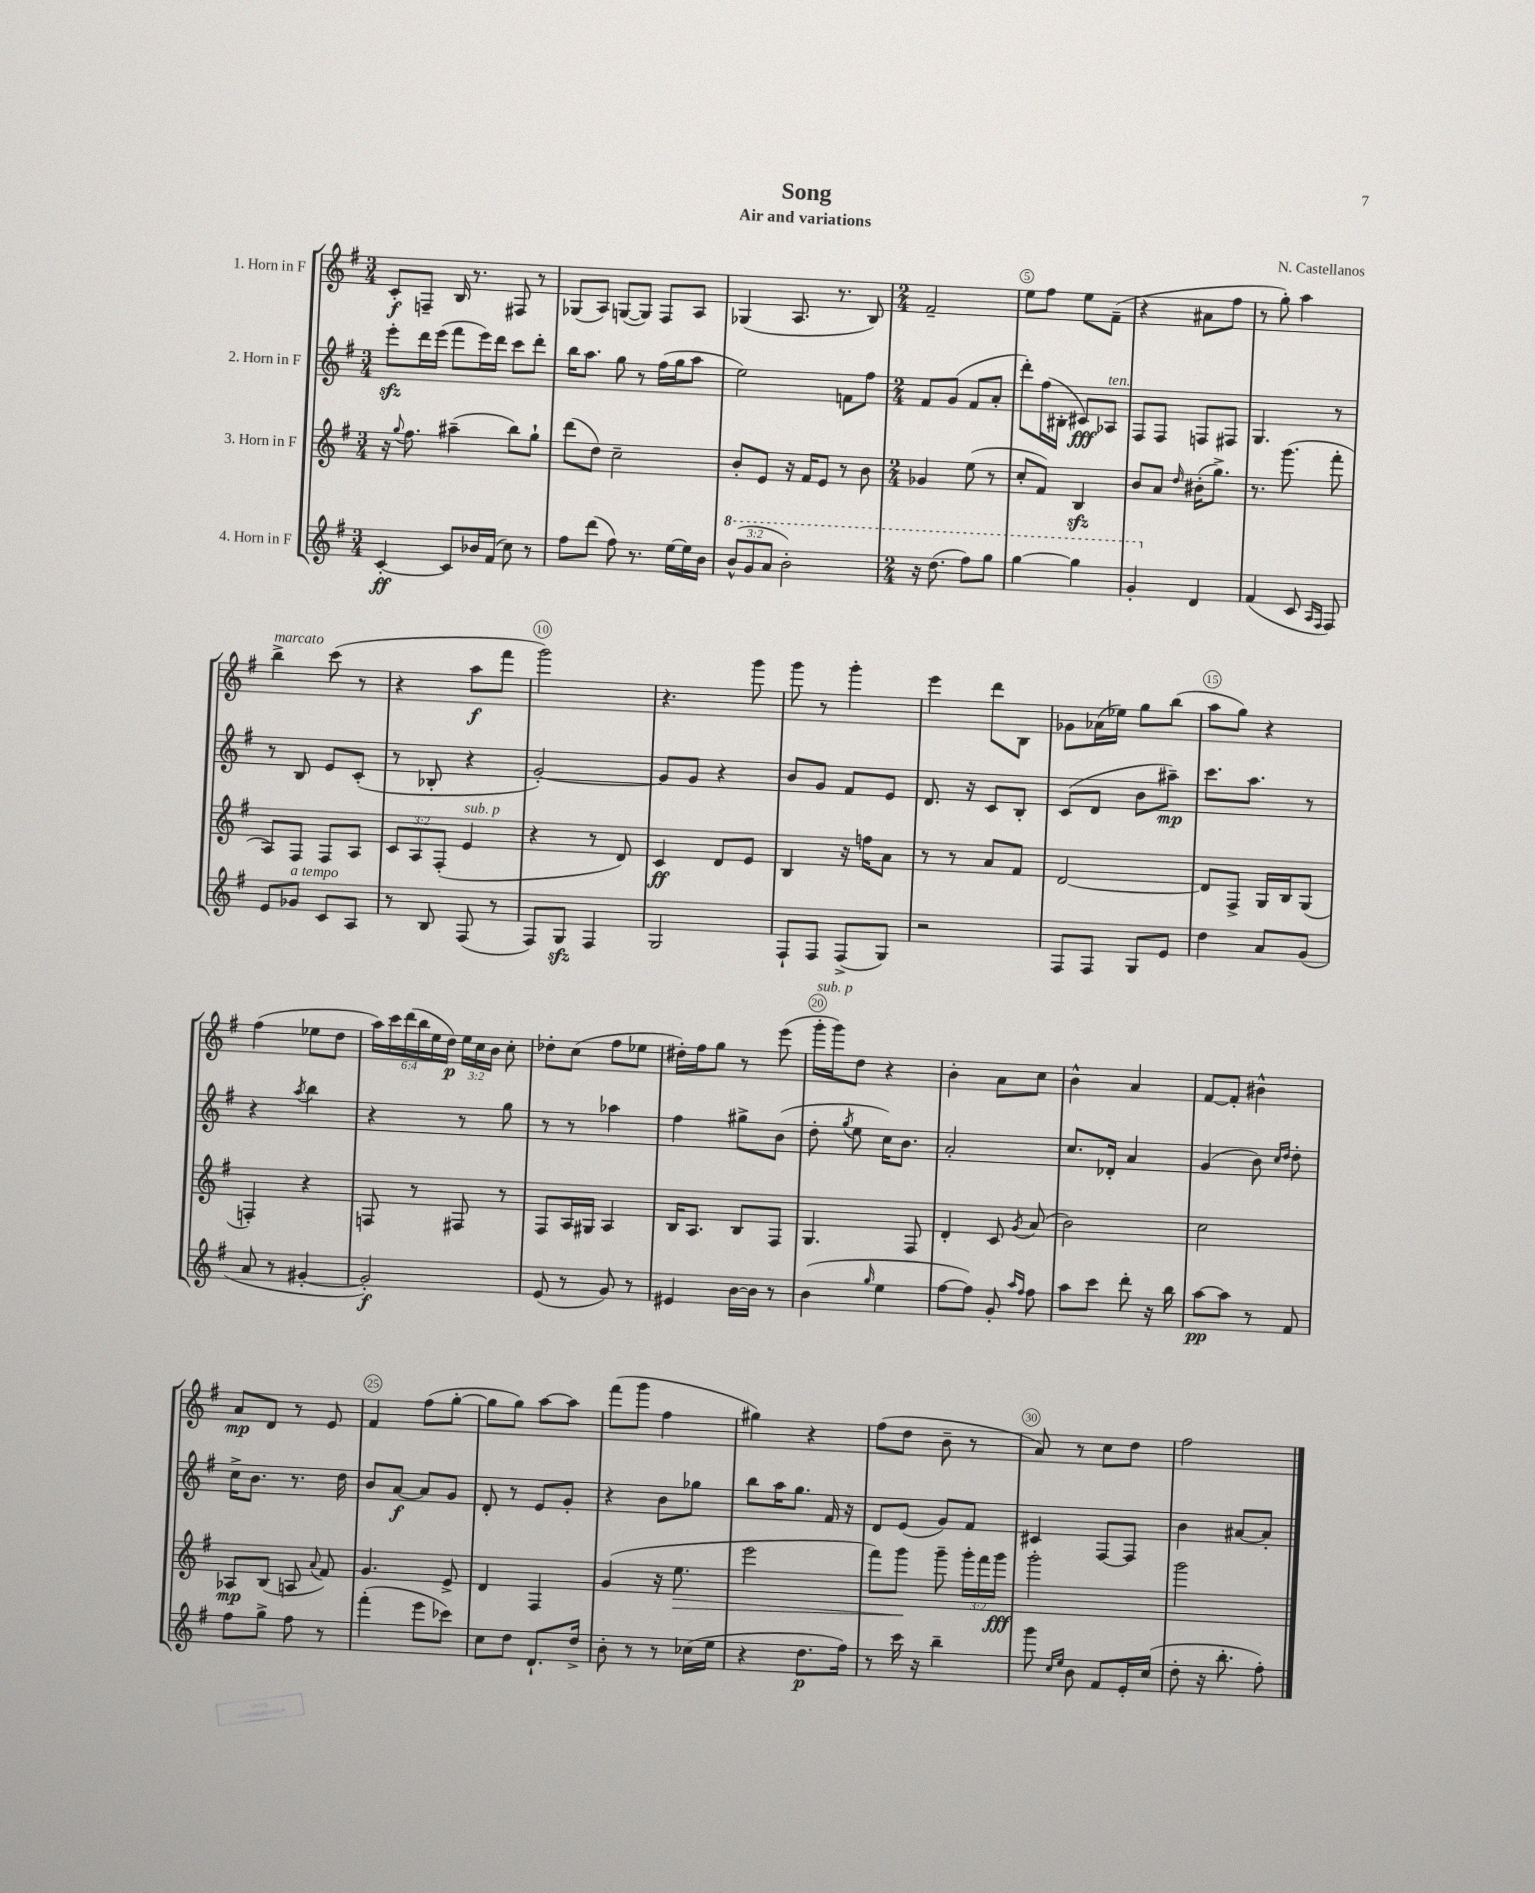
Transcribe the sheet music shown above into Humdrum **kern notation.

**kern	**kern	**kern	**kern
*staff4	*staff3	*staff2	*staff1
*clefG2	*clefG2	*clefG2	*clefG2
*k[f#]	*k[f#]	*k[f#]	*k[f#]
*M3/4	*M3/4	*M3/4	*M3/4
[4c'	16r	8eee'	8c'
.	8qqgg	.	.
.	8.ff#	.	.
.	.	16ddd	8F~
.	.	(16eee	.
8c]	(4aa#~	8fff#	16B
.	.	.	8.r
16b-	.	16eee)	.
(16f#	.	16ddd	.
8cc)	8bb)	8ccc	8F#
8r	8gg`	8ddd'	8r
=	=	=	=
8ff#	(8ddd	16bb	(8G-
.	.	8.aa	.
(8ddd	8dd)	.	8A)
8ff#)	2cc~	8gg	([8G
8.r	.	8r	8G])
.	.	(16ff#	8F#
[16ee	.	16gg	.
16ee]	.	8aa	8A
16b	.	.	.
=	=	=	=
(12bb^^	8b'	2ee)	(4G-
12gg	.	.	.
.	8e	.	.
12aa	.	.	.
2bb')	16r	.	8.A
.	16f#	.	.
.	8e	.	.
.	.	.	8.r
.	8r	8f	.
.	8b	8ff#	8B)
=	=	=	=
*M2/4	*M2/4	*M2/4	*M2/4
16r	4g-	8f#	2f#~
(8.ddd	.	.	.
.	.	(8g	.
8fff#)	(8ee	8f#	.
8ggg	8r	8a'	.
=	=	=	=
[4ggg	8cc'	8ddd')	8ee
.	8f#)	(16ff#	8ff#
.	.	16B#'	.
4ggg]	4B	8c#)	8ee
.	.	8A-	(8f#~
=	=	=	=
4gg'	8b	8F#	4r
.	8a	8F#	.
.	16qqdd	.	.
4d	(16b#'	8F	8a#
.	8.gg^)	.	.
.	.	8F#	8ff#
=	=	=	=
(4f#	8.r	4.G	8r
.	.	.	8gg')
.	(8.ggg	.	.
8c	.	.	4aa
16qqA	.	.	.
16qqF#	.	.	.
8F#)	8fff#'	8r	.
=	=	=	=
8e	8A)	8r	4bb^
8g-	8F#	8B	.
8c	8F#	8e	(8ccc
8A	8A	(8c'	8r
=	=	=	=
8r	12c	8r	4r
.	12A	.	.
8B	.	8B-'	.
.	(12F#'	.	.
(8F#	4e	4r	8aa
8r	.	.	8fff#
=	=	=	=
8F#)	4r	[2g')	2ggg)
8G	.	.	.
4F#	8r	.	.
.	8d)	.	.
=	=	=	=
2G	4c	8g]	4.r
.	.	8g	.
.	8d	4r	.
.	8e	.	8ggg
=	=	=	=
8F#`	4B	8b	8ggg
8F#	.	8g	8r
(8F#^	16r	8f#	4ggg'
.	16ff	.	.
8G)	8a	8e	.
=	=	=	=
2r	8r	8.d	4eee
.	8r	.	.
.	.	16r	.
.	8a	8c	8ddd
.	8f#	8B'	8B
=	=	=	=
8F#	[2d	(8c	8g-
8F#	.	8d	(16a-
.	.	.	16ee-)
8G	.	8b	8gg
8e	.	8aa#~)	(8bb
=	=	=	=
4dd	8d]	8.ccc	8aa
.	8F#^	.	8gg)
.	.	8.aa	.
8a	16G	.	4r
.	16B	.	.
(8g	(8G	8r	.
=	=	=	=
8a	4F')	4r	(4ff#
8r	.	.	.
.	.	8qaa	.
[4g#'	4r	4bb	8ee-
.	.	.	8dd
=	=	=	=
2g#'])	8F	4r	24aa)
.	.	.	24ccc
.	.	.	(24ddd
.	8r	.	24bb
.	.	.	24ee
.	.	.	24dd)
.	8F#	8r	24ee
.	.	.	24cc
.	.	.	24b
.	8r	8gg	8cc'
=	=	=	=
(8e	8F#	8r	8dd-'
8r	16A	8r	(8cc
.	16G#	.	.
8g)	4A	4aa-	8ff#
8r	.	.	8ee-
=	=	=	=
4e#	16B	4ff#	16dd#')
.	8.A	.	16ff#
.	.	.	8gg
[16b	8B	8gg#^	8r
16b]	.	.	.
8r	8F#	(8b	(8eee
=	=	=	=
(4b	4.G	8dd'	16ggg'
.	.	.	16ggg)
.	.	8qgg	.
.	.	8ee	8dd
16qqgg	.	.	.
4ee	.	16cc)	4r
.	.	8.b	.
.	8F#	.	.
=	=	=	=
[8ff#	4d'	2a'	4b'
8ff#])	.	.	.
8g'	8c	.	8a
16qqaa	.	.	.
16qqff#	8qg	.	.
8ff#	(8a	.	8cc
=	=	=	=
8aa	2b)	8.cc	4b^^
8ccc	.	.	.
.	.	16d-'	.
8ddd'	.	4a	4a
16r	.	.	.
16bb	.	.	.
=	=	=	=
[8aa	2cc	(4g	[8f#
8aa]	.	.	8f#']
8r	.	8b)	4b#^^
.	.	16qqcc	.
.	.	16qqdd	.
8f#	.	8dd'	.
=	=	=	=
8ff#	8A-	16cc^	8a
.	.	8.b	.
8gg^	(8B	.	8d
8ff#	8A	8.r	8r
.	8qqa	.	.
8r	8f#)	.	8e
.	.	16dd	.
=	=	=	=
(4fff#'	4.g	8b	4f#
.	.	[8a	.
8eee	.	8a]	(8ff#
8ccc-)	8e^	8g	[8gg'
=	=	=	=
8cc	4d	8d'	8gg]
8dd	.	8r	8gg)
8.d`	4F#	8e	[8aa
.	.	8g'	8aa]
16dd^	.	.	.
=	=	=	=
8b'	(4g	4r	(8fff#
8r	.	.	8ggg
8r	16r	8b	4ff#
.	8.ee	.	.
(16cc-	.	8gg-	.
16ee	.	.	.
=	=	=	=
4r	2eee	8bb	4gg#)
.	.	16aa	.
.	.	8.gg	.
8.dd	.	.	4r
.	.	16f#	.
16ff#)	.	16r	.
=	=	=	=
8r	8fff#)	8d	(8ff#
16ccc	8ggg	(8e	8dd
16r	.	.	.
4bb~	8ggg~	8g)	8b~
.	24ggg'	8f#	8r
.	24fff#	.	.
.	24ggg	.	.
=	=	=	=
8ggg	2ggg'	4c#	8a)
16qqcc	.	.	.
16qqee	.	.	.
8b	.	.	8r
8f#	.	[8F#	8cc
16e'	.	8F#]	8dd
(16cc	.	.	.
=	=	=	=
8dd'	2ggg	4b	2ff#
16r	.	.	.
8.bb'	.	.	.
.	.	[8a#	.
8ff#')	.	8a#']	.
==	==	==	==
*-	*-	*-	*-
